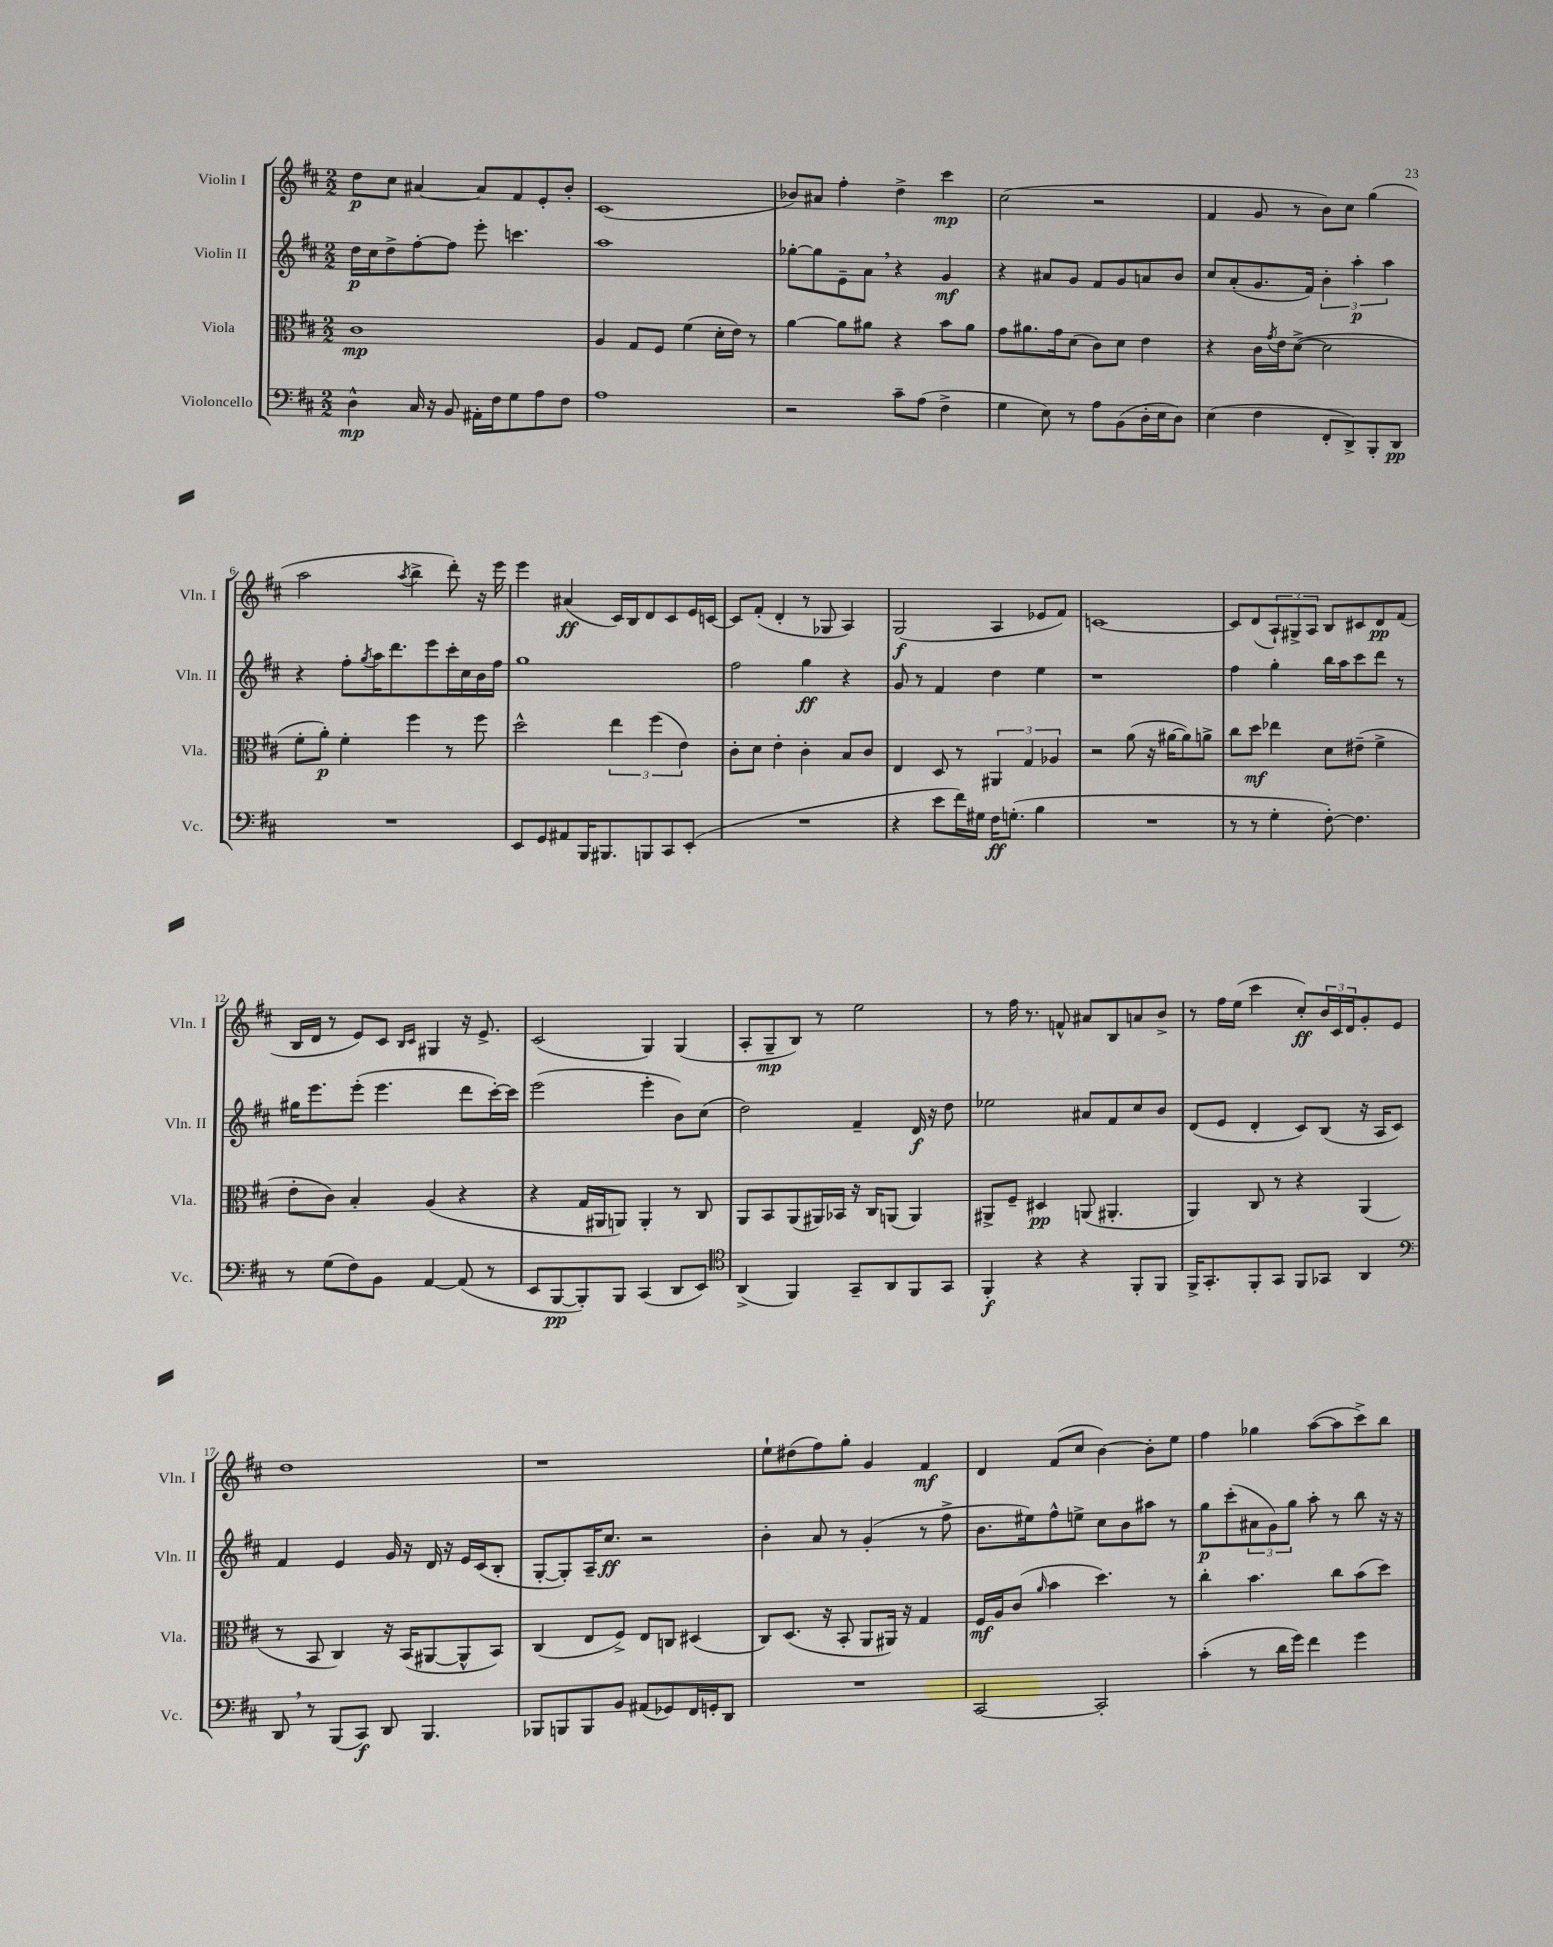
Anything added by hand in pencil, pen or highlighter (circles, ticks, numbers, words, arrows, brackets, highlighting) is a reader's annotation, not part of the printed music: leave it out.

**kern	**kern	**kern	**kern
*staff4	*staff3	*staff2	*staff1
*clefF4	*clefC3	*clefG2	*clefG2
*k[f#c#]	*k[f#c#]	*k[f#c#]	*k[f#c#]
*M2/2	*M2/2	*M2/2	*M2/2
4D^^	1c#	16dd	8dd
.	.	16cc#	.
.	.	8dd^	8cc#
16C#	.	[8ff#'	[4a#
16r	.	.	.
8BB	.	8ff#]	.
16AA#'	.	8eee'	8a#]
16F#	.	.	.
8G	.	4.ccc	8f#
8A	.	.	8e'
8F#	.	.	8b'
=	=	=	=
1A	4A	1aa	(1c#
.	8G	.	.
.	8F#	.	.
.	(4f#	.	.
.	16d'	.	.
.	16e)	.	.
.	8r	.	.
=	=	=	=
2r	[4a	[8gg-'	8b-)
.	.	8gg-]	8a#
.	8a]	8e~	4ff#'
.	8a#	8a	.
8c#~	4r	4r	4dd^
(8A	.	.	.
4F#^	8b	4g	4ccc#
.	8a#	.	.
=	=	=	=
4G	8g	4r	(2cc#
.	8.a#	.	.
8E)	.	8a#	.
.	16g	.	.
8r	(8d	8g	.
8A	8c#)	8f#	2r
(8BB	8d	8g	.
16D'	4e	8a	.
16E	.	.	.
8D)	.	8b	.
=	=	=	=
(4E	4r	8cc#	4f#
.	.	(8a'	.
4F#	16c#	8.g	8g
.	8qg	.	.
.	16e	.	.
.	([8d^	.	8r
.	.	16f#)	.
8FF#'	2d]	6b'	8b)
8DD^)	.	.	8cc#
.	.	6aa'	.
8BBB'	.	.	(4gg
.	.	6aa	.
8DD	.	.	.
=	=	=	=
1r	8f#'	4r	2aa
.	8a')	.	.
.	4f#'	8ff#'	.
.	.	8qgg	.
.	.	16aa	.
.	.	8.ddd	.
.	.	.	8qaa
.	4ff#	.	4bb^
.	.	8eee	.
.	8r	16ccc#'	8ddd')
.	.	16cc#	.
.	8ff#	16b	16r
.	.	16ff#	16eee
=	=	=	=
8EE	2dd^^	1gg	4eee
8GG	.	.	.
8AA#	.	.	(4a#
16BBB	.	.	.
8.BBB#	.	.	.
.	6ee	.	16c#)
.	.	.	16B
8BBB	.	.	8d
.	(6ff#	.	.
8CC#	.	.	8c#
.	6e)	.	.
(8EE'	.	.	16e
.	.	.	[16c
=	=	=	=
1r	8c#'	2ff#	8c]
.	8d	.	(8f#'
.	4e'	.	4d'
.	4c#'	4gg	8r
.	.	.	8G-
.	8B	4r	4A)
.	8c#	.	.
=	=	=	=
4r	4E	8g	(2G
.	.	8r	.
8e	8D	4f#	.
16f#)	8r	.	.
16G#	.	.	.
16F#	6AA#	4dd	4A
(8.G'	.	.	.
.	6G	.	.
4B	.	4ee	8e-
.	6A-	.	.
.	.	.	8f#)
=	=	=	=
1r	2r	1r	[1c
.	(8a	.	.
.	16r	.	.
.	[16a#	.	.
.	8a#])	.	.
.	8a^	.	.
=	=	=	=
8r	8cc#	4ff#	8c]
8r	8dd	.	(8d
4G'	4ee-	4gg'	12A`)
.	.	.	12G#^
.	.	.	12A
[8F#')	8d	16bb	8B
.	.	16aa	.
4.F#]	(8e#~	8ccc#	8c#
.	4f#^	8ddd	8d
.	.	8r	(8f#
=	=	=	=
8r	8e'	16gg#	16B
.	.	8.eee	16d
(8G	8c#)	.	8r
8F#)	4B'	(8eee'	8e)
8BB	.	4.eee	8c#
.	.	.	16qqB
.	.	.	16qqc#
[4AA	(4A	.	4G#
(8AA]	4r	8ddd	16r
.	.	.	8.e^
8r	.	[16ccc#')	.
.	.	16ccc#]	.
=	=	=	=
8EE	4r	(2eee	(2c#
[8BBB	.	.	.
8BBB'])	16G	.	.
.	16AA#	.	.
8BBB	8AA)	.	.
(4CC#	4AA'	4eee'	4G)
8DD	8r	8b)	(4G
8EE)	8C#	(8cc#	.
=	=	=	=
*clefC4	*	*	*
(4AA^	8AA	2dd)	8A'
.	8BB	.	8G~
4FF#)	(8AA	.	8B)
.	16AA#)	.	8r
.	16BB-	.	.
8GG~	16r	4f#~	2ee
.	16C#	.	.
8AA	(8AA	.	.
8FF#	4AA)	16d	.
.	.	16r	.
8GG	.	8dd	.
=	=	=	=
4FF#'	8AA#^	2ee-	8r
.	8F#~	.	16ff#
.	.	.	8.r
4r	4D#	.	.
.	.	.	8f^^
4r	(8AA	8a#	8a#
.	4.AA#'	8f#	8B
8FF#'	.	8cc#	8a
8FF#	.	8b	8b^
=	=	=	=
16FF#^	4AA)	(8d	8r
8.GG'	.	.	.
.	.	8e	16ff#
.	.	.	(16ee
8FF#'	8C#	4d'	4ccc#
8GG	8r	.	.
8FF#	4r	8c#)	8cc#')
8GG-	.	(8B	24b
.	.	.	24c#
.	.	.	24d
4AA	(4AA	16r	8g'
.	.	16A	.
.	.	8c#)	8e
=	=	=	=
*clefF4	*	*	*
8DD	8r	4f#	1dd
8r	8BB	.	.
(8BBB	4C#)	4e	.
8CC#)	.	.	.
8DD	16r	16g	.
.	(16BB	16r	.
4.BBB	[8AA#	16d	.
.	.	16r	.
.	8AA#^^]	16e	.
.	.	(16c#	.
.	8BB)	8B'	.
=	=	=	=
8BBB-	(4C#	[8G'	1r
8BBB	.	8G'])	.
8BBB	8E	16A~	.
.	.	8.cc#	.
8BB	8F#^)	.	.
(8AA#	8E	2r	.
8GG-)	8C	.	.
16FF#	(4D#	.	.
16GG'	.	.	.
8DD	.	.	.
=	=	=	=
1r	8C#)	4b'	8ee`
.	(8.D	.	(8dd#
.	.	8a	8ff#)
.	16r	.	.
.	8BB'	8r	8gg'
.	8AA	(4g'	4g
.	16AA#)	.	.
.	16r	.	.
.	4G	8r	4f#
.	.	8ff#^	.
=	=	=	=
[2CC#	16F#	8.b	4d
.	16A	.	.
.	(8c#	.	.
.	.	16ee#)	.
.	16qqa	.	.
.	4b	8ff#^^	(8f#
.	.	8ee^	8cc#
2CC#']	4.dd)	8cc#	[4b)
.	.	8b	.
.	.	8aa#	8b']
.	8r	8r	8ee
=	=	=	=
(4c#'	4cc#'	8gg	4ff#
.	.	(8ccc#'	.
8r	4.b	12a#	4gg-
.	.	12g)	.
16d	.	.	.
.	.	12gg	.
16g)	.	.	.
4f#	.	8aa'	([8aa
.	8cc#	8r	8aa]
4g	(8b	8bb	8ccc#^)
.	8dd)	16r	8bb
.	.	16r	.
==	==	==	==
*-	*-	*-	*-
